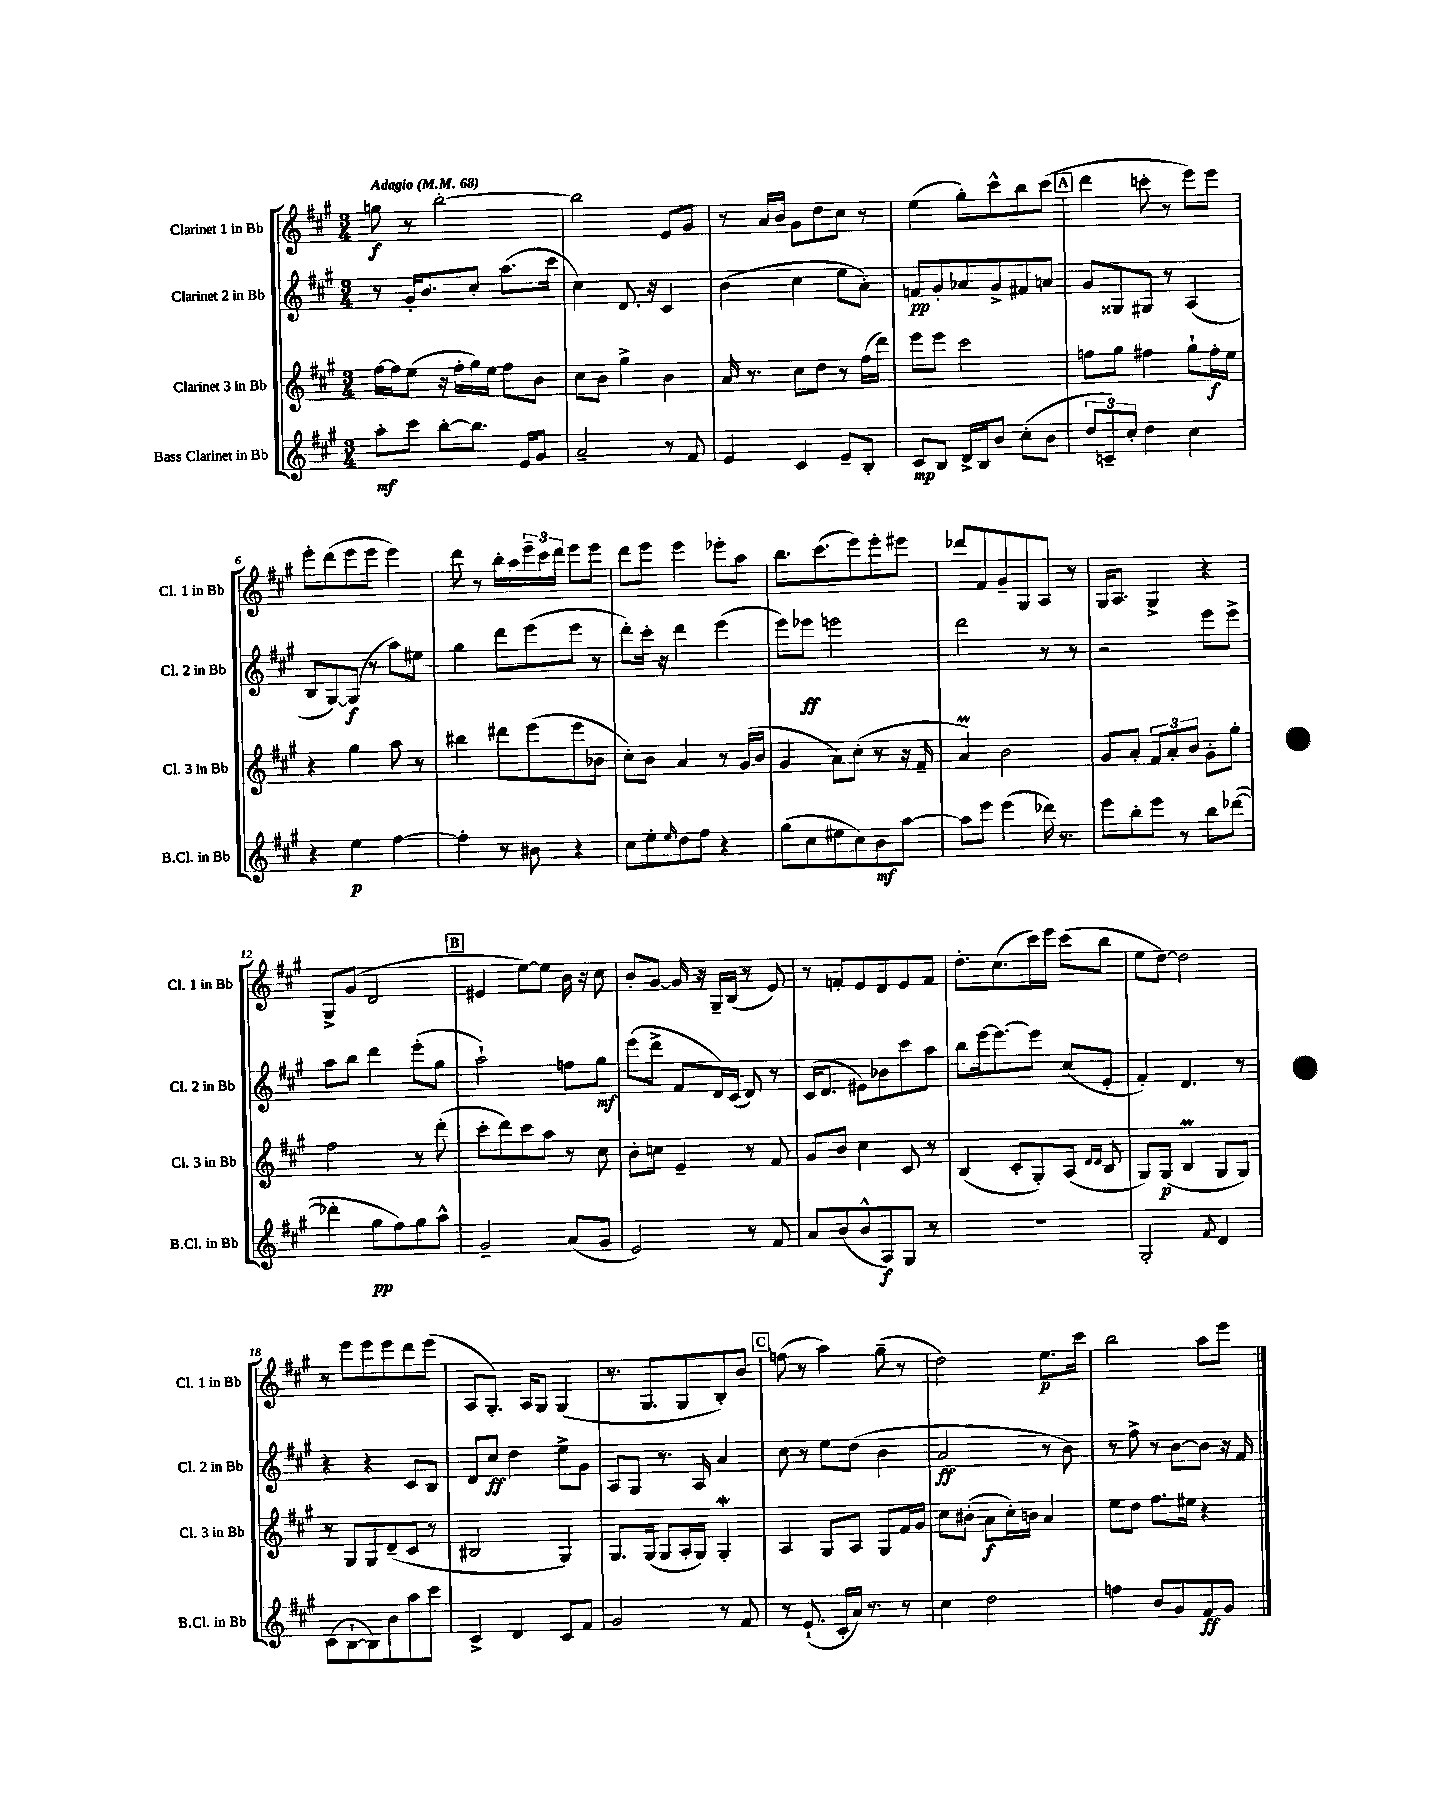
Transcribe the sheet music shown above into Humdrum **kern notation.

**kern	**kern	**kern	**kern
*staff4	*staff3	*staff2	*staff1
*clefG2	*clefG2	*clefG2	*clefG2
*k[f#c#g#]	*k[f#c#g#]	*k[f#c#g#]	*k[f#c#g#]
*M3/4	*M3/4	*M3/4	*M3/4
*MM68	*MM68	*MM68	*MM68
8aa'	[16ff#	8r	8gg
.	16ff#]	.	.
8ccc#	(8ee	16g#'	8r
.	.	8.b	.
[8bb'	16r	.	[2bb'
.	16ff#'	.	.
8.bb]	16gg#)	8cc#'	.
.	16ee	.	.
.	8ff#	(8.aa	.
16e	.	.	.
8g#	8b	.	.
.	.	16ccc#	.
=	=	=	=
2a~	8cc#	4cc#)	2bb]
.	8b	.	.
.	4gg#^	8.d	.
.	.	16r	.
8r	4b	4c#	8e
8f#	.	.	8g#
=	=	=	=
4e	16a	(4b	8r
.	8.r	.	.
.	.	.	16a
.	.	.	16b
4c#	8cc#	4cc#	8g#
.	8dd	.	8dd
8e~	8r	8ee	8cc#
8B'	(16ff#	8a')	8r
.	16ddd)	.	.
=	=	=	=
8c#	8eee	8f	(4ee
8B	8eee	8g#'	.
16d^	2ccc#	8a-	8gg#')
16B	.	.	.
8b	.	8g#^	8ccc#^^
(8cc#'	.	8f#	8bb
8b	.	8a	(8ccc#
=	=	=	=
12dd	8ff	8g#	4ddd
12c~)	.	.	.
.	8gg#	8G##	.
12cc#'	.	.	.
4dd	4ff#	8G#	8ccc'
.	.	8r	8r
4cc#	8gg#`	(4A	8eee)
.	16ff#'	.	8eee
.	16ee	.	.
=	=	=	=
4r	4r	8B	8eee'
.	.	[8G#)	(8ddd
4ee	4gg#	(8G#]	8eee
.	.	8r	8eee
[4ff#	8aa	8aa)	4eee)
.	8r	8ee#	.
=	=	=	=
4ff#']	4bb#	4gg#	8ddd
.	.	.	8r
8r	8ddd#	8ddd	16bb'
.	.	.	16aa
8b#	(8eee	(8eee	24eee~
.	.	.	24ccc#
.	.	.	24ddd
4r	8eee	8eee	8eee
.	8b-	8r	8eee
=	=	=	=
8cc#	8cc#')	8ddd')	8ddd
8ee'	8b	16ccc#'	8eee
.	.	16r	.
16qqee	.	.	.
8dd	4a	4ddd	4eee
8ff#	.	.	.
4r	8r	(4eee	8eee-'
.	(16g#	.	8aa
.	16b	.	.
=	=	=	=
(8gg#	4g#	8eee)	8.bb
8cc#	.	8eee-	.
.	.	.	(8.ccc#
8ee#	8a)	2eee	.
8cc#)	(8cc#'	.	8eee)
8b	8r	.	8eee'
[8aa	16r	.	8eee#
.	16f#~	.	.
=	=	=	=
8aa]	4a)	2ddd	8ddd-
8eee	.	.	8f#
(4eee	2b	.	8g#~
.	.	.	8G#
16ddd-)	.	8r	8A
8.r	.	.	.
.	.	8r	8r
=	=	=	=
8eee	8g#	2r	16G#
.	.	.	8.A
8bb'	8a'	.	.
8eee	12f#	.	4G#^
.	12a'	.	.
8r	.	.	.
.	12b	.	.
8bb	8g#'	8eee	4r
([8ddd-	8gg#'	8eee^	.
=	=	=	=
4ddd-']	2ff#	8aa	8G#^
.	.	8bb	(8g#
8gg#	.	4ddd	2d
8ff#)	.	.	.
8gg#	8r	(8eee'	.
8aa^^	(8ddd'	8gg#	.
=	=	=	=
2g#~	8ccc#'	2aa`)	4e#
.	8ddd)	.	.
.	8ccc#	.	[8ee)
.	8aa	.	8ee]
(8a	8r	8ff	16b
.	.	.	16r
8g#	8cc#	8gg#	8cc#
=	=	=	=
2e)	8b'	(8eee	8b'
.	8cc	8ddd^	[8g#
.	4e~	8f#	16g#]
.	.	.	16r
.	.	16d)	16G#~
.	.	(16c#	(16B
8r	8r	8d)	8r
8f#	8f#	8r	8e)
=	=	=	=
8a	8g#	(16c#	8r
.	.	8.d	.
(8b	8b	.	8f'
8b^^	4cc#	8e#)	8e
8A)	.	8b-	8d
8G#	8c#	8ccc#	8e
8r	8r	8aa	8f
=	=	=	=
2.r	(4B	8bb	8.dd'
.	.	[16eee	.
.	.	8.eee_	(8.cc#
.	8c#'	.	.
.	8G#')	8eee]	16ccc#)
.	.	.	16eee
.	(8A	(8cc#	(8ccc#
.	16qqd	.	.
.	16qqd	.	.
.	8B	8e'	8bb
=	=	=	=
2G#'	8G#)	4f#')	8ee
.	(8G#	.	[8dd)
.	4B	4.d	2dd]
8qqf#	.	.	.
4d	8G#	.	.
.	8G#)	8r	.
=	=	=	=
(8c#	8r	4r	8r
[8B`	8G#	.	8eee
8B])	8G#	4r	8eee
8b	(8d~	.	8eee
8aa	8c#	8c#	8ddd
8ccc#	8r	8B	(8eee
=	=	=	=
4c#^	2B#	8d	8A
.	.	8cc#	8.G#')
4d	.	4dd	.
.	.	.	16A
.	.	.	8G#
8c#	4G#)	8ee^	(4G#
8f#	.	8g#	.
=	=	=	=
2g#	8.G#	8A	8.r
.	.	8G#	.
.	(16G#	.	8.G#
.	8G#	8.r	.
.	16A'	.	8G#
.	16G#)	16A	.
8r	4G#'	4a	8B')
8f#	.	.	8b
=	=	=	=
8r	4A	8cc#	(8ff
(8.e`	.	8r	8r
.	8G#	8ee	4aa)
16c#'	.	.	.
16a)	8A	(8dd	.
8.r	.	.	.
.	8G#	4b	(8gg#~
8r	16f#	.	8r
.	16g#	.	.
=	=	=	=
4cc#	8cc#	2a	2dd)
.	(8b#'	.	.
2dd	8a	.	.
.	16cc#')	.	.
.	16b	.	.
.	4a	8r	8.ee
.	.	8b)	.
.	.	.	16ccc#
=	=	=	=
4ff	8ee	8r	2bb
.	8dd	8ff#^	.
8b	8.ff#	8r	.
8g#	.	[8b	.
.	16ee#	.	.
8f#	4r	8b]	8aa
8g#	.	16r	8eee
.	.	16f#	.
==	==	==	==
*-	*-	*-	*-
